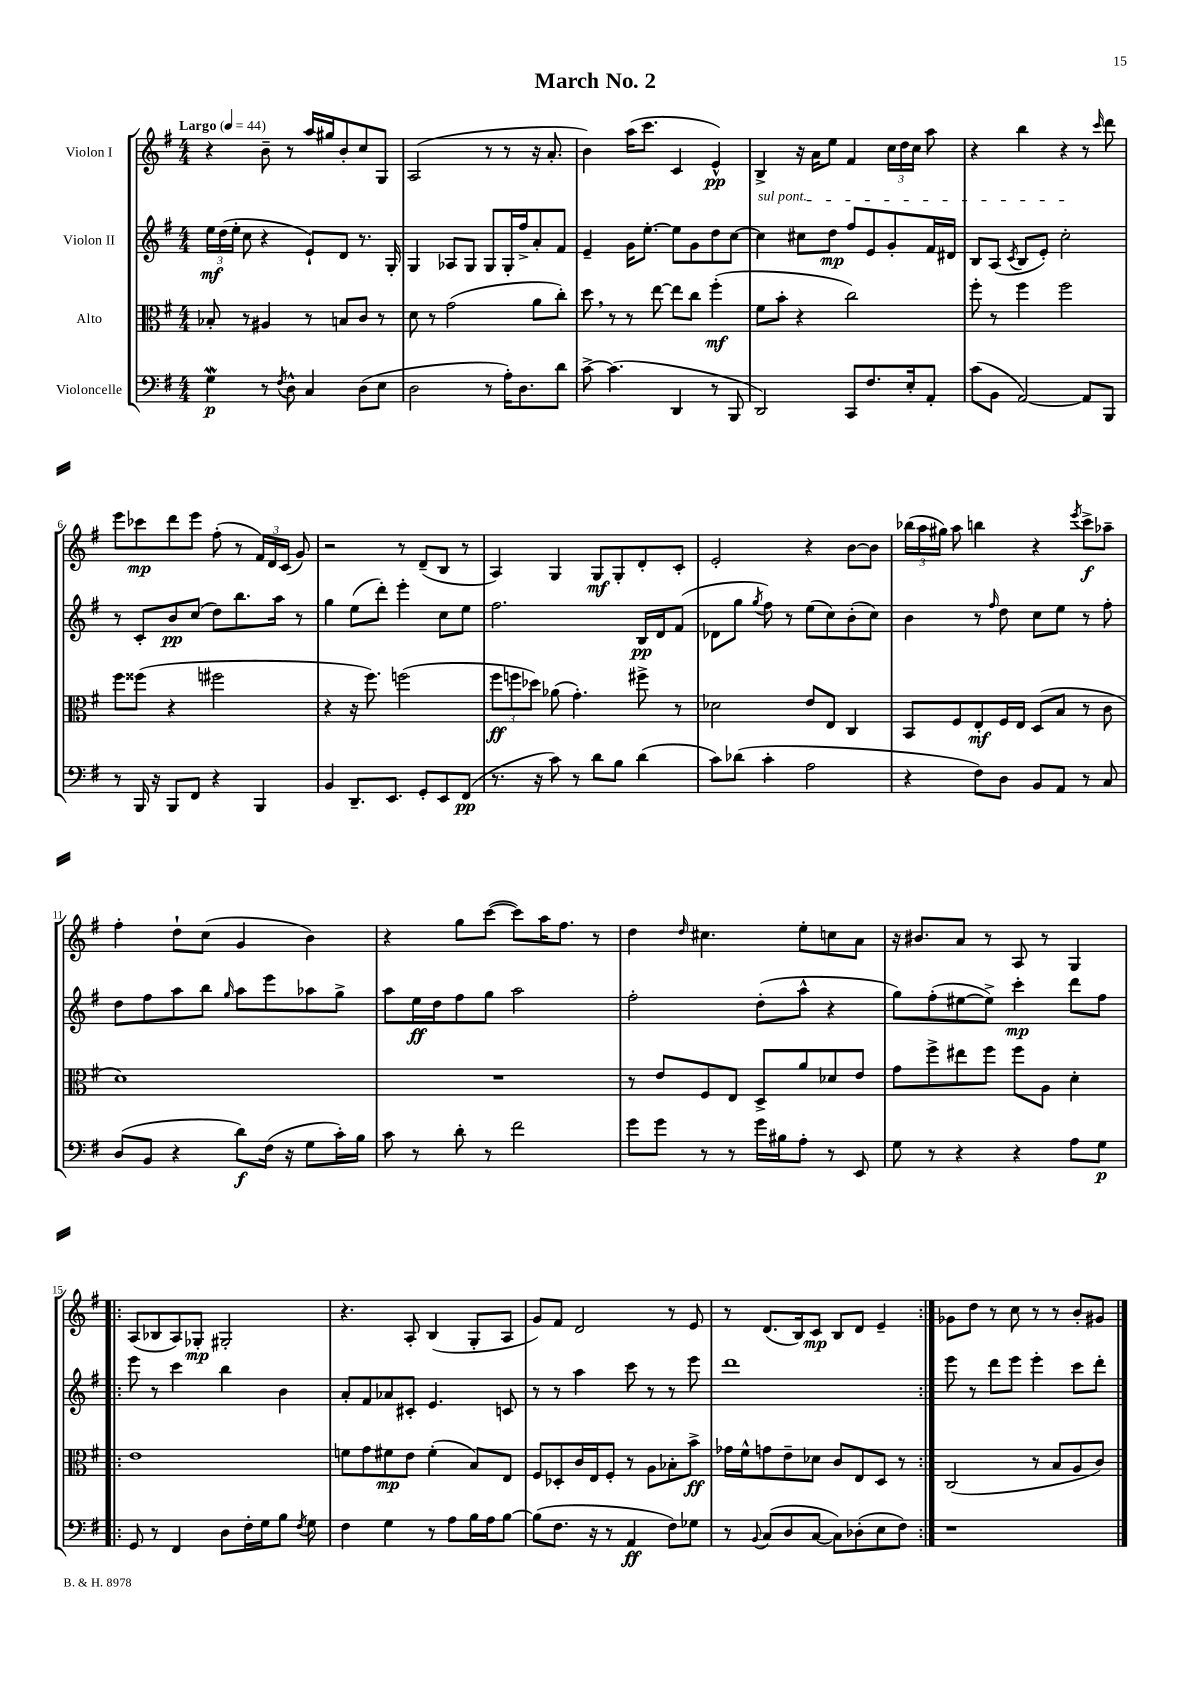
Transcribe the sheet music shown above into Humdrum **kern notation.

**kern	**dynam	**kern	**dynam	**kern	**dynam	**kern	**dynam
*part4	*part4	*part3	*part3	*part2	*part2	*part1	*part1
*staff4	*staff4	*staff3	*staff3	*staff2	*staff2	*staff1	*staff1
*I"Violoncelle	*	*I"Alto	*	*I"Violon II	*	*I"Violon I	*
*clefF4	*	*clefC3	*	*clefG2	*	*clefG2	*
*k[f#]	*	*k[f#]	*	*k[f#]	*	*k[f#]	*
*M4/4	*	*M4/4	*	*M4/4	*	*M4/4	*
*MM44	*	*MM44	*	*MM44	*	*MM44	*
=1	=1	=1	=1	=1	=1	=1	=1
!	!	!	!	!	!	!LO:TX:a:B:t=Largo	!
4Gw\	p	8B-X'/	.	24ee\LL	mf	4r	.
.	.	.	.	(24dd\	.	.	.
.	.	.	.	24ee'\JJ	.	.	.
.	.	8r	.	8cc\	.	.	.
8r	.	4A#X/	.	4r	.	8b~\	.
8qF#/	.	.	.	.	.	.	.
8D^^\	.	.	.	.	.	8r	.
4C/	.	8r	.	8e`/L)	.	16aa/LL	.
.	.	.	.	.	.	16gg#X/J	.
.	.	8Bn/L	.	8d/J	.	8b'/	.
(8D\L	.	8c/J	.	8.r	.	8cc/	.
8E\J	.	8r	.	.	.	8G/J	.
.	.	.	.	16G'/	.	.	.
=2	=2	=2	=2	=2	=2	=2	=2
2D\	.	8d\	.	4G/	.	(2A/	.
.	.	8r	.	.	.	.	.
.	.	(2g\	.	8A-X/L	.	.	.
.	.	.	.	8G/J	.	.	.
8r	.	.	.	8G/L	.	8r	.
16A'\KL)	.	.	.	16G'/L	.	8r	.
8.D\	.	.	.	16ff#^/J	.	.	.
.	.	8a\L	.	8a'/	.	16r	.
.	.	.	.	.	.	8.a'/	.
8d\J	.	8cc'\J)	.	8f#/J	.	.	.
=3	=3	=3	=3	=3	=3	=3	=3
[8c^\	.	8dd,\	.	4e~/	.	4b\)	.
(4.c\]	.	8r	.	.	.	.	.
.	.	8r	.	16g\KL	.	(16aa\KL	.
.	.	.	.	[8.ee'\J	.	8.ccc\J	.
.	.	[8ee\	.	.	.	.	.
4DD/	.	8ee\L]	.	8ee\L]	.	4c/	.
.	.	8cc\J	.	8g\	.	.	.
8r	.	(4ff#'\	mf	8dd\	.	4e^^/)	pp
8BBB/	.	.	.	[8cc\J	.	.	.
=4	=4	=4	=4	=4	=4	=4	=4
!	!	!	!	!LO:TX:a:i:t=sul pont.	!	!	!
2DD/)	.	8f#\L	.	4cc\]	.	4B^/	.
.	.	8b'\J	.	.	.	.	.
.	.	4r	.	8cc#X\L	.	16r	.
.	.	.	.	.	.	16a\KL	.
.	.	.	.	8dd\J	mp	8ee\J	.
8CC/L	.	2cc\)	.	8ff#/L	.	4f#/	.
8.F#/	.	.	.	8e/	.	.	.
.	.	.	.	8g'/	.	24cc\LL	.
.	.	.	.	.	.	24dd\	.
16E'/k	.	.	.	.	.	.	.
.	.	.	.	.	.	24cc\JJ	.
8AA'/J	.	.	.	16f#/L	.	8aa\	.
.	.	.	.	16d#X/JJ	.	.	.
=5	=5	=5	=5	=5	=5	=5	=5
(8c\L	.	8ff#'\	.	8B/L	.	4r	.
8BB\J	.	8r	.	(8A/J	.	.	.
.	.	.	.	8qc/	.	.	.
[2AA/)	.	4ff#\	.	8B/L	.	4bb\	.
.	.	.	.	8e'/J)	.	.	.
.	.	2ff#\	.	2cc'\	.	4r	.
8AA/L]	.	.	.	.	.	8r	.
.	.	.	.	.	.	16qqccc/	.
8BBB/J	.	.	.	.	.	8ddd\	.
!!LO:LB:g=z
=6	=6	=6	=6	=6	=6	=6	=6
8r	.	8ff#\L	.	8r	.	8eee\L	.
16BBB/	.	(8ff##X\J	.	8c'/L	.	8ccc-X\	mp
16r	.	.	.	.	.	.	.
8BBB/L	.	4r	.	8b/	pp	8ddd\	.
8FF#/J	.	.	.	(8cc/J	.	8eee\J	.
4r	.	2ff#X\	.	8dd\L)	.	(8ff#'\	.
.	.	.	.	8.bb\	.	8r	.
4BBB/	.	.	.	.	.	24f#/LL)	.
.	.	.	.	.	.	24d/	.
.	.	.	.	16aa\Jk	.	.	.
.	.	.	.	.	.	(24c/JJ	.
.	.	.	.	8r	.	8g/)	.
=7	=7	=7	=7	=7	=7	=7	=7
4BB/	.	4r	.	4gg\	.	2r	.
8.DD~/L	.	16r	.	(8ee\L	.	.	.
.	.	8.ff#\)	.	.	.	.	.
.	.	.	.	8ddd'\J)	.	.	.
8.EE/J	.	.	.	.	.	.	.
.	.	(2ffn\	.	4eee'\	.	8r	.
8GG'/L	.	.	.	.	.	(8d~/L	.
8EE/	.	.	.	8cc\L	.	8B/J	.
(8FF#/J	pp	.	.	8ee\J	.	8r	.
=8	=8	=8	=8	=8	=8	=8	=8
8.r	.	12ff#\L	ff	2.ff#\	.	4A/)	.
.	.	12ffn\	.	.	.	.	.
.	.	12dd-X\J)	.	.	.	.	.
16r	.	.	.	.	.	.	.
8c\)	.	(8a-X\	.	.	.	4G/	.
8r	.	4.g'\)	.	.	.	.	.
8d\L	.	.	.	.	.	8G/L	mf
8B\J	.	.	.	.	.	8G'/	.
(4d\	.	8ff#X^\	.	16B/LL	pp	8d'/	.
.	.	.	.	16d/J	.	.	.
.	.	8r	.	(8f#/J	.	8c'/J	.
=9	=9	=9	=9	=9	=9	=9	=9
8c\L)	.	2d-X\	.	8d-X\L	.	2e'/	.
(8d-X\J	.	.	.	8gg\J	.	.	.
.	.	.	.	8qgg/	.	.	.
4c'\	.	.	.	8ff#\)	.	.	.
.	.	.	.	8r	.	.	.
2A\	.	8e/L	.	(8ee\L	.	4r	.
.	.	8E/J	.	8cc\)	.	.	.
.	.	4C/	.	(8b'\	.	[8b\L	.
.	.	.	.	8cc\J)	.	8b\J]	.
=10	=10	=10	=10	=10	=10	=10	=10
4r	.	8BB/L	.	4b\	.	(24bb-X\LL	.
.	.	.	.	.	.	24aa\	.
.	.	.	.	.	.	24gg#X\JJ)	.
.	.	8F#/	.	.	.	8aa\	.
8F#\L)	.	8E'/	mf	8r	.	4bbn\	.
.	.	.	.	16qqff#/	.	.	.
8D\J	.	16F#/L	.	8dd\	.	.	.
.	.	16E/JJ	.	.	.	.	.
8BB/L	.	(8D/L	.	8cc\L	.	4r	.
8AA/J	.	8B/J	.	8ee\J	.	.	.
.	.	.	.	.	.	8qeee/	.
8r	.	8r	.	8r	.	8ccc^\L	f
8C/	.	8c\	.	8ff#'\	.	8aa-X~\J	.
!!LO:LB:g=z
=11	=11	=11	=11	=11	=11	=11	=11
(8D/L	.	1d)	.	8dd\L	.	4ff#'\	.
8BB/J	.	.	.	8ff#\	.	.	.
4r	.	.	.	8aa\	.	8dd`\L	.
.	.	.	.	8bb\J	.	(8cc\J	.
.	.	.	.	16qqgg/	.	.	.
8d\L)	f	.	.	8aa\L	.	4g/	.
(16F#\Jk	.	.	.	8eee\	.	.	.
16r	.	.	.	.	.	.	.
8G\L	.	.	.	8aa-X\	.	4b\)	.
16c'\L)	.	.	.	8gg^\J	.	.	.
16B\JJ	.	.	.	.	.	.	.
=12	=12	=12	=12	=12	=12	=12	=12
8c\	.	1r	.	8aa\L	.	4r	.
8r	.	.	.	16ee\L	ff	.	.
.	.	.	.	16dd\J	.	.	.
8d'\	.	.	.	8ff#\	.	8gg\L	.
8r	.	.	.	8gg\J	.	([8ccc\J	.
2f#\	.	.	.	2aa\	.	8ccc\L])	.
.	.	.	.	.	.	16aa\K	.
.	.	.	.	.	.	8.ff#\J	.
.	.	.	.	.	.	8r	.
=13	=13	=13	=13	=13	=13	=13	=13
8g\L	.	8r	.	2ff#'\	.	4dd\	.
8g\J	.	8e/L	.	.	.	.	.
.	.	.	.	.	.	16qqdd/	.
8r	.	8F#/	.	.	.	4.cc#X\	.
8r	.	8E/J	.	.	.	.	.
16g\LL	.	8D^/L	.	(8dd'\L	.	.	.
16B#X\J	.	.	.	.	.	.	.
8A'\J	.	8a/	.	8aa^^\J	.	8ee'\L	.
8r	.	8d-X/	.	4r	.	8ccn\	.
8EE/	.	8e/J	.	.	.	8a\J	.
=14	=14	=14	=14	=14	=14	=14	=14
8G\	.	8g\L	.	8gg\L)	.	16r	.
.	.	.	.	.	.	8.b#X/L	.
8r	.	8ff#^\	.	(8ff#'\	.	.	.
4r	.	8ee#X\	.	[8ee#X\	.	8a/J	.
.	.	8ff#\J	.	8ee#^\J])	.	8r	.
4r	.	8ff#\L	.	4ccc'\	mp	8A/	.
.	.	8A\J	.	.	.	8r	.
8A\L	.	4d'\	.	8ddd\L	.	4G/	.
8G\J	p	.	.	8ff#\J	.	.	.
!!LO:LB:g=z
=15!|:	=15!|:	=15!|:	=15!|:	=15!|:	=15!|:	=15!|:	=15!|:
8GG/	.	1e	.	8eee\	.	(8A/L	.
8r	.	.	.	8r	.	8B-X/	.
4FF#/	.	.	.	4ccc\	.	8A/)	.
.	.	.	.	.	.	8G-X'/J	mp
8D\L	.	.	.	4bb\	.	2G#X'/	.
16F#'\L	.	.	.	.	.	.	.
16G\J	.	.	.	.	.	.	.
8B\J	.	.	.	4b\	.	.	.
8qF#/	.	.	.	.	.	.	.
8G\	.	.	.	.	.	.	.
=16	=16	=16	=16	=16	=16	=16	=16
4F#\	.	8fn\L	.	8a'/L	.	4.r	.
.	.	8g\	.	8f#/	.	.	.
4G\	.	8f#X\	mp	8a-X/	.	.	.
.	.	8e\J	.	8c#X'/J	.	8A'/	.
8r	.	(4f#'\	.	4.e/	.	(4B/	.
8A\L	.	.	.	.	.	.	.
16B\L	.	8B/L)	.	.	.	8G'/L	.
16A\J	.	.	.	.	.	.	.
[8B\J	.	8E/J	.	8cn/	.	8A/J	.
=17	=17	=17	=17	=17	=17	=17	=17
(8B\L]	.	8F#/L	.	8r	.	8g/L)	.
8.F#\J	.	8D-X'/	.	8r	.	8f#/J	.
.	.	16c/L	.	4aa\	.	2d/	.
16r	.	16E/J	.	.	.	.	.
8r	.	8F#'/J	.	.	.	.	.
4AA/	ff	8r	.	8ccc\	.	.	.
.	.	8A\L	.	8r	.	.	.
8F#\L)	.	8B-X'\	.	8r	.	8r	.
8G-X\J	.	8b^\J	ff	8eee\	.	8e/	.
=18	=18	=18	=18	=18	=18	=18	=18
8r	.	16g-X\LL	.	1ddd	.	8r	.
.	.	16f#^^\J	.	.	.	.	.
8qqBB/	.	.	.	.	.	.	.
(8C/L	.	8gn\	.	.	.	(8.d/L	.
8D/	.	8e~\	.	.	.	.	.
.	.	.	.	.	.	16B/k)	.
[8C/J	.	8d-X\J	.	.	.	8c/J	mp
8C\L])	.	8c/L	.	.	.	8B/L	.
(8D-X'\	.	8E/	.	.	.	8d/J	.
8E\	.	8D/J	.	.	.	4e~/	.
8F#\J)	.	8r	.	.	.	.	.
=19:|!	=19:|!	=19:|!	=19:|!	=19:|!	=19:|!	=19:|!	=19:|!
1r	.	(2C/	.	8eee\	.	8g-X\L	.
.	.	.	.	8r	.	8dd\J	.
.	.	.	.	8ddd\L	.	8r	.
.	.	.	.	8eee\J	.	8cc\	.
.	.	8r	.	4eee'\	.	8r	.
.	.	8B/L	.	.	.	8r	.
.	.	8A/	.	8ccc\L	.	8b'/L	.
.	.	8c/J)	.	8ddd'\J	.	8g#X/J	.
==	==	==	==	==	==	==	==
*-	*-	*-	*-	*-	*-	*-	*-
